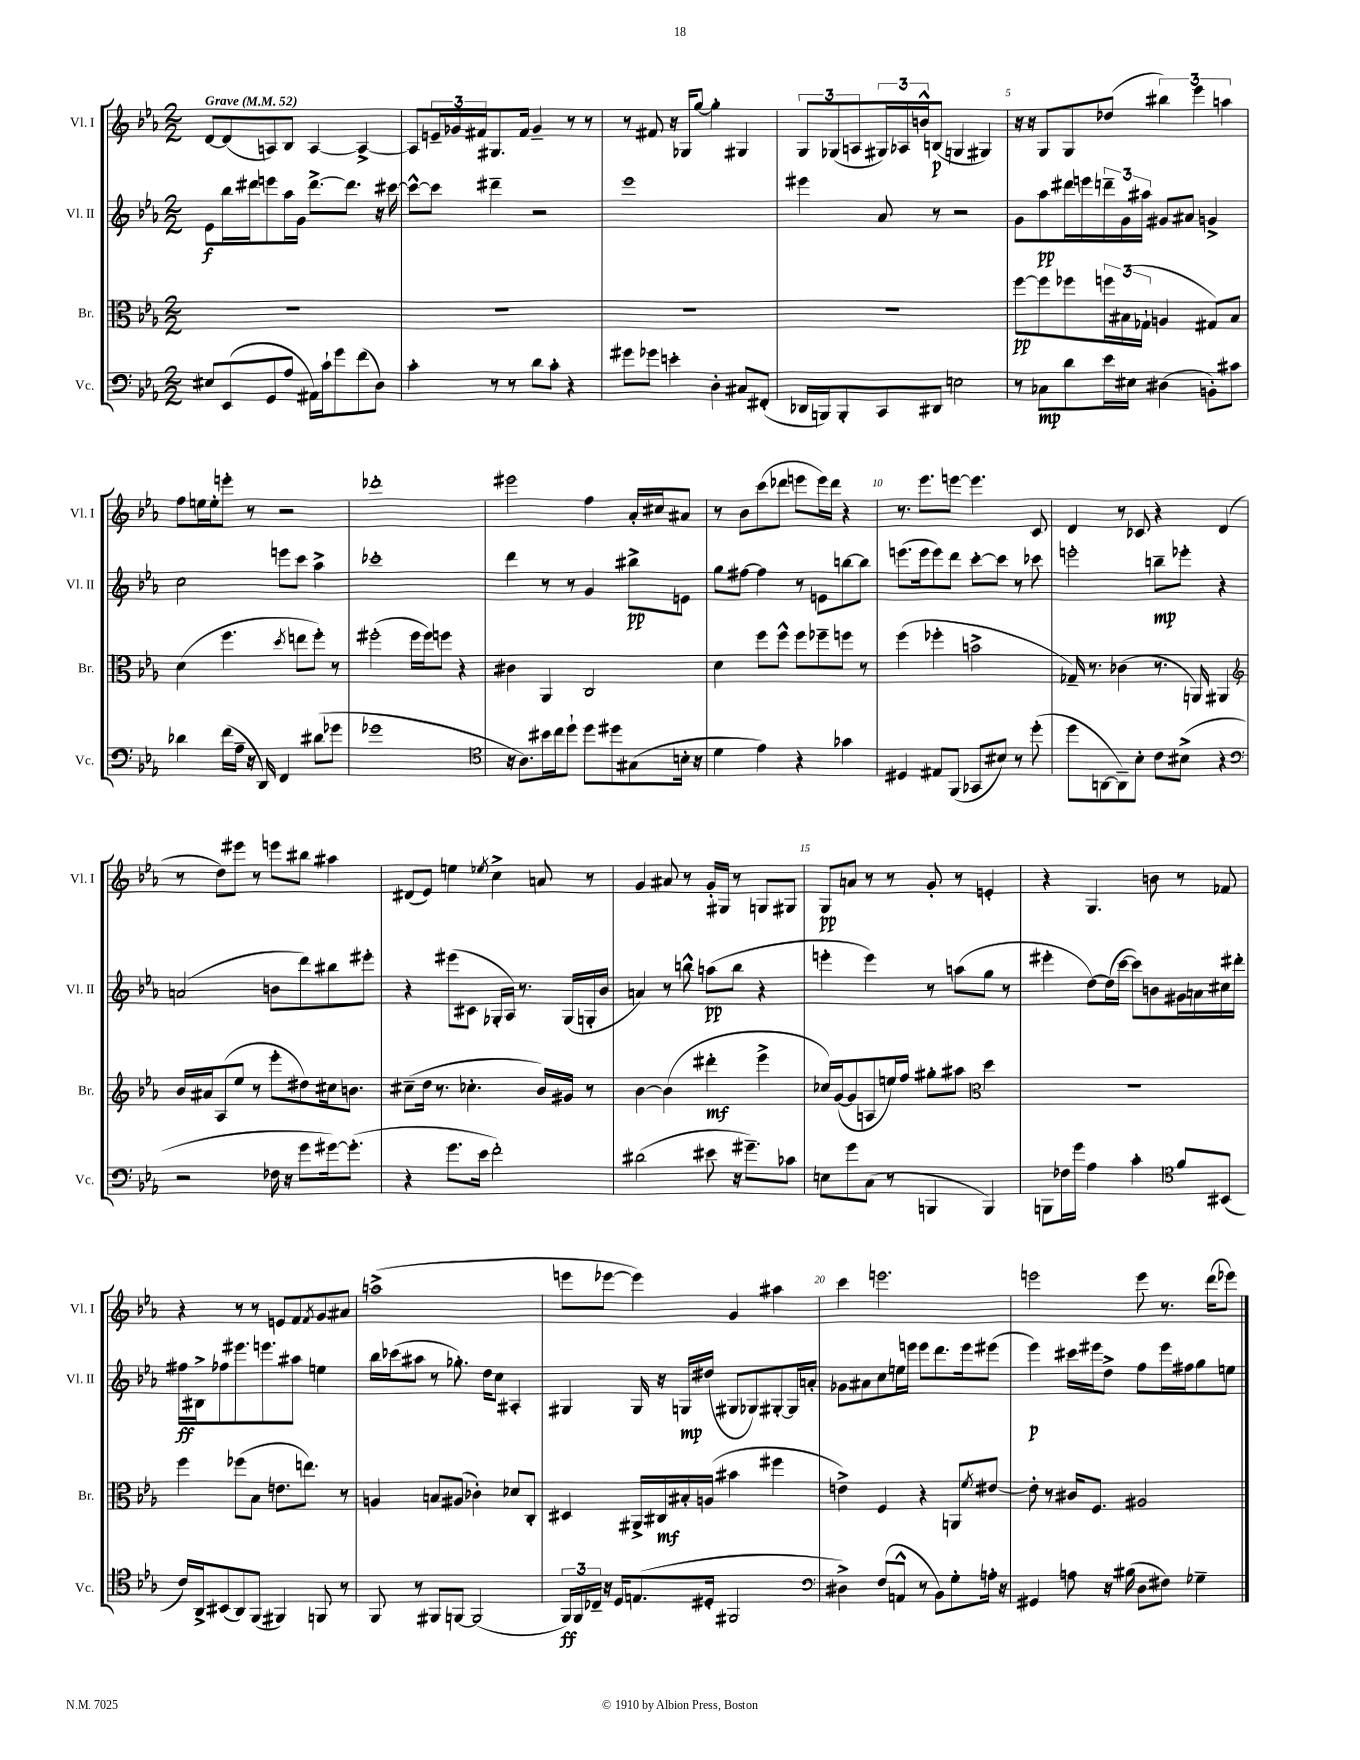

**kern	**kern	**kern	**kern
*staff4	*staff3	*staff2	*staff1
*clefF4	*clefC3	*clefG2	*clefG2
*k[b-e-a-]	*k[b-e-a-]	*k[b-e-a-]	*k[b-e-a-]
*M2/2	*M2/2	*M2/2	*M2/2
*MM52	*MM52	*MM52	*MM52
8E#	1r	8e-	[8d
(8EE-	.	16bb-	(8d]
.	.	16ddd#	.
8GG	.	8eee	8A)
8A-	.	16aa-	8B-
.	.	16g	.
16AA#)	.	[8.ddd#^	[4A
16c`	.	.	.
8g	.	.	.
.	.	8.ddd#]	.
(8f	.	.	4A^_
8D)	.	16r	.
.	.	[16ccc#	.
=	=	=	=
4c'	1r	8ccc#^^_	8A]
.	.	8ccc#]	24e~
.	.	.	24g-
.	.	.	24f#
8r	.	4ddd#~	8.G#
8r	.	.	.
.	.	.	16f#
8d	.	2r	4g-~
8c'	.	.	.
4r	.	.	8r
.	.	.	8r
=	=	=	=
8g#	1r	1eee-	8r
8g-	.	.	8f#
4e'	.	.	16r
.	.	.	16G-
.	.	.	[8gg
4D'	.	.	4gg']
8C#	.	.	4G#
(8FF#'	.	.	.
=	=	=	=
16DD-	1r	4eee#	12G
16BBB)	.	.	.
.	.	.	(12G-
8BBB'	.	.	.
.	.	.	12A
8CC	.	8a-	24G#)
.	.	.	24A-
.	.	.	24b^^
8DD#	.	8r	(8B
2E	.	2r	4G
.	.	.	4G#)
=	=	=	=
8r	[8ff	8g	16r
.	.	.	16r
8C-	8ff]	8aa-	8G
8d	8ff-	16ddd#	8G
.	.	16eee	.
16e-	24ff	24ddd~	(8dd-
.	(24B#	24g	.
16E#	.	.	.
.	24G-`	24aa#	.
(4D#	4A	8g#	6bb#)
.	.	8a#	.
.	.	.	6eee-
8BB')	8G#)	4g^	.
.	.	.	6aa
8c#	8B#	.	.
=	=	=	=
4d-	(4d	2cc	8ff
.	.	.	16ee
.	.	.	16ee'
(16f	4.ff	.	8eee'
16A-~	.	.	.
16r	.	.	8r
16DD)	.	.	.
4FF	.	8eee	2r
.	8qdd	.	.
.	8ee	8ccc	.
(8d#	8ff')	4aa-^	.
8g-	8r	.	.
=	=	=	=
1g-	(2ff#'	1ccc-'	1ddd-'
.	16ff#	.	.
.	16ff#)	.	.
.	8ff	.	.
.	4r	.	.
=	=	=	=
*clefC4	*	*	*
16r	4c#	4ddd	2eee#
8.A-)	.	.	.
16b#	4AA-	8r	.
16cc	.	.	.
8dd`	.	8r	.
8dd	2C	4g	4ff
8dd#	.	.	.
(8G#	.	8bb#^	16a-'
.	.	.	16cc#
16B'	.	8e	8a#
16r	.	.	.
=	=	=	=
4d	4d	8gg	8r
.	.	[8ff#	8b-
4e-)	8ff	4ff#]	(8ccc
.	8ff^^	.	8ddd-
4r	8ff	8r	8eee
.	8ff-~	8e	16eee)
.	.	.	16ddd-
4g-	8ff	[8bb	4r
.	8r	8bb]	.
=	=	=	=
4D#	(4ff	(8.eee	8.r
.	.	16eee	8.eee-
8E#	4ff-'	8eee)	.
(8FF	.	8ddd	[8eee
8GG-	2b^	[8ccc'	4.eee]
8B#)	.	8ccc]	.
8r	.	8r	.
(8dd'	.	8ccc-	8c
=	=	=	=
8dd	16G-~)	2eee'	4d
.	8.r	.	.
[8AA	.	.	.
8AA~])	(4c-	.	8r
8B-'	.	.	8c-
8c	8.r	8bb~	4r
(8B#^	.	8eee-'	.
.	16AA)	.	.
4r	4AA#	4r	(4d
=	=	=	=
*clefF4	*clefG2	*	*
2r	16b-	(2a	8r
.	16a#	.	.
.	(8A-	.	8dd)
.	8ee-	.	8eee#
.	8r	.	8r
16F-	8eee-'	8b	8eee
16r	.	.	.
8g	8dd#)	8ddd)	8bb#
[16g#)	16cc#	8bb#	4aa#
(8.g#']	8.b	.	.
.	.	8eee#'	.
=	=	=	=
4r	(8cc#~	4r	(8d#
.	16dd	.	8e-)
.	8.r	.	.
8.g	.	(8eee#	4ee
.	4.cc-'	8c#	.
16e-	.	.	.
.	.	.	8qee-
2f')	.	16G-'	4cc^
.	.	16A-)	.
.	.	8.r	.
.	16b-)	.	8a
.	16g#	(16G-	.
.	8r	16G'	8r
.	.	16b-	.
=	=	=	=
(2d#	[4b-	4a)	4g
.	(4b-]	8r	8a#
.	.	8bb^^	8r
8e#	4ddd#'	(8aa	16g'
.	.	.	16G#
16r	.	8bb	8r
8.g#~)	.	.	.
.	4eee-^	4r	8G
8c-	.	.	8G#
=	=	=	=
8E	16cc-)	4eee'	8G
.	([16g	.	.
8g	8g]	.	8a
(8C	8A	4eee)	8r
8r	16ee)	.	8r
.	16ff	.	.
4BBB	8gg#'	8r	8g'
.	8aa#	(8aa	8r
*	*clefC3	*	*
4BBB)	4dd	8gg	4e'
.	.	8r	.
=	=	=	=
8BBB	1r	4eee#'	4r
16F-	.	.	.
16g	.	.	.
4A-	.	[8dd)	4.G
.	.	(16dd]	.
.	.	[16ccc	.
4c'	.	8ccc])	.
.	.	8b	8b
*clefC4	*	*	*
8f	.	16g#	8r
.	.	16a	.
(8BB#	.	16cc#	8f-
.	.	16ddd#'	.
=	=	=	=
16c)	4ff	16ff#	4r
16AA-^	.	16B#^	.
(8BB#	.	8ff-	.
8AA-)	(8ff-	8.eee#	8r
(8FF	8B-	.	8r
.	.	8.eee	.
4FF#)	8.e	.	8e
.	.	8aa#	8f
.	8.ee)	.	.
.	.	.	8qf
8FF	.	4ee	8g
8r	8r	.	8a#
=	=	=	=
8FF	4A	16bb-	(1aa^
.	.	(16ccc-	.
8r	.	8aa#	.
8FF#	8B	8r	.
[8FF	(8A#	8.gg-')	.
(2FF]	4c-')	.	.
.	.	16dd	.
.	.	8cc	.
.	8d-	4A#'	.
.	8C'	.	.
=	=	=	=
24FF)	4D#	4G#	8eee
24FF	.	.	.
24C-~	.	.	.
16r	.	.	[8eee-
16D	.	.	.
(8.E	16AA#^	16G#	4eee-])
.	16C#	16r	.
.	16B#'	16G	.
16D#'	(16A	(16dd#	.
2FF#	4b#	8G#	4g
.	.	8G-)	.
.	4ff#	[8G#'	4aa#
.	.	16G#]	.
.	.	16a'	.
=	=	=	=
*clefF4	*	*	*
4D#^)	4e^)	8g-	4ccc
.	.	8a#	.
(8F	4F	8cc	2.eee
8AA^^	.	16ee	.
.	.	16eee	.
8r	4r	8eee	.
8BB-)	.	8.ddd	.
8G'	8AA	.	.
.	.	16eee	.
.	8qf	.	.
16A'	[8e#	(8eee#	.
16r	.	.	.
=	=	=	=
4GG#	8e#']	4eee-)	2eee
.	8r	.	.
8A	16c#	16ccc#	.
.	8.F	16eee#	.
16r	.	8dd^	.
(16B#	.	.	.
8D	2A#	8ff	8eee
8F#)	.	16eee#	8.r
.	.	16ff#	.
4G-~	.	8gg	.
.	.	.	(16ddd
.	.	8ee	8eee-)
==	==	==	==
*-	*-	*-	*-
